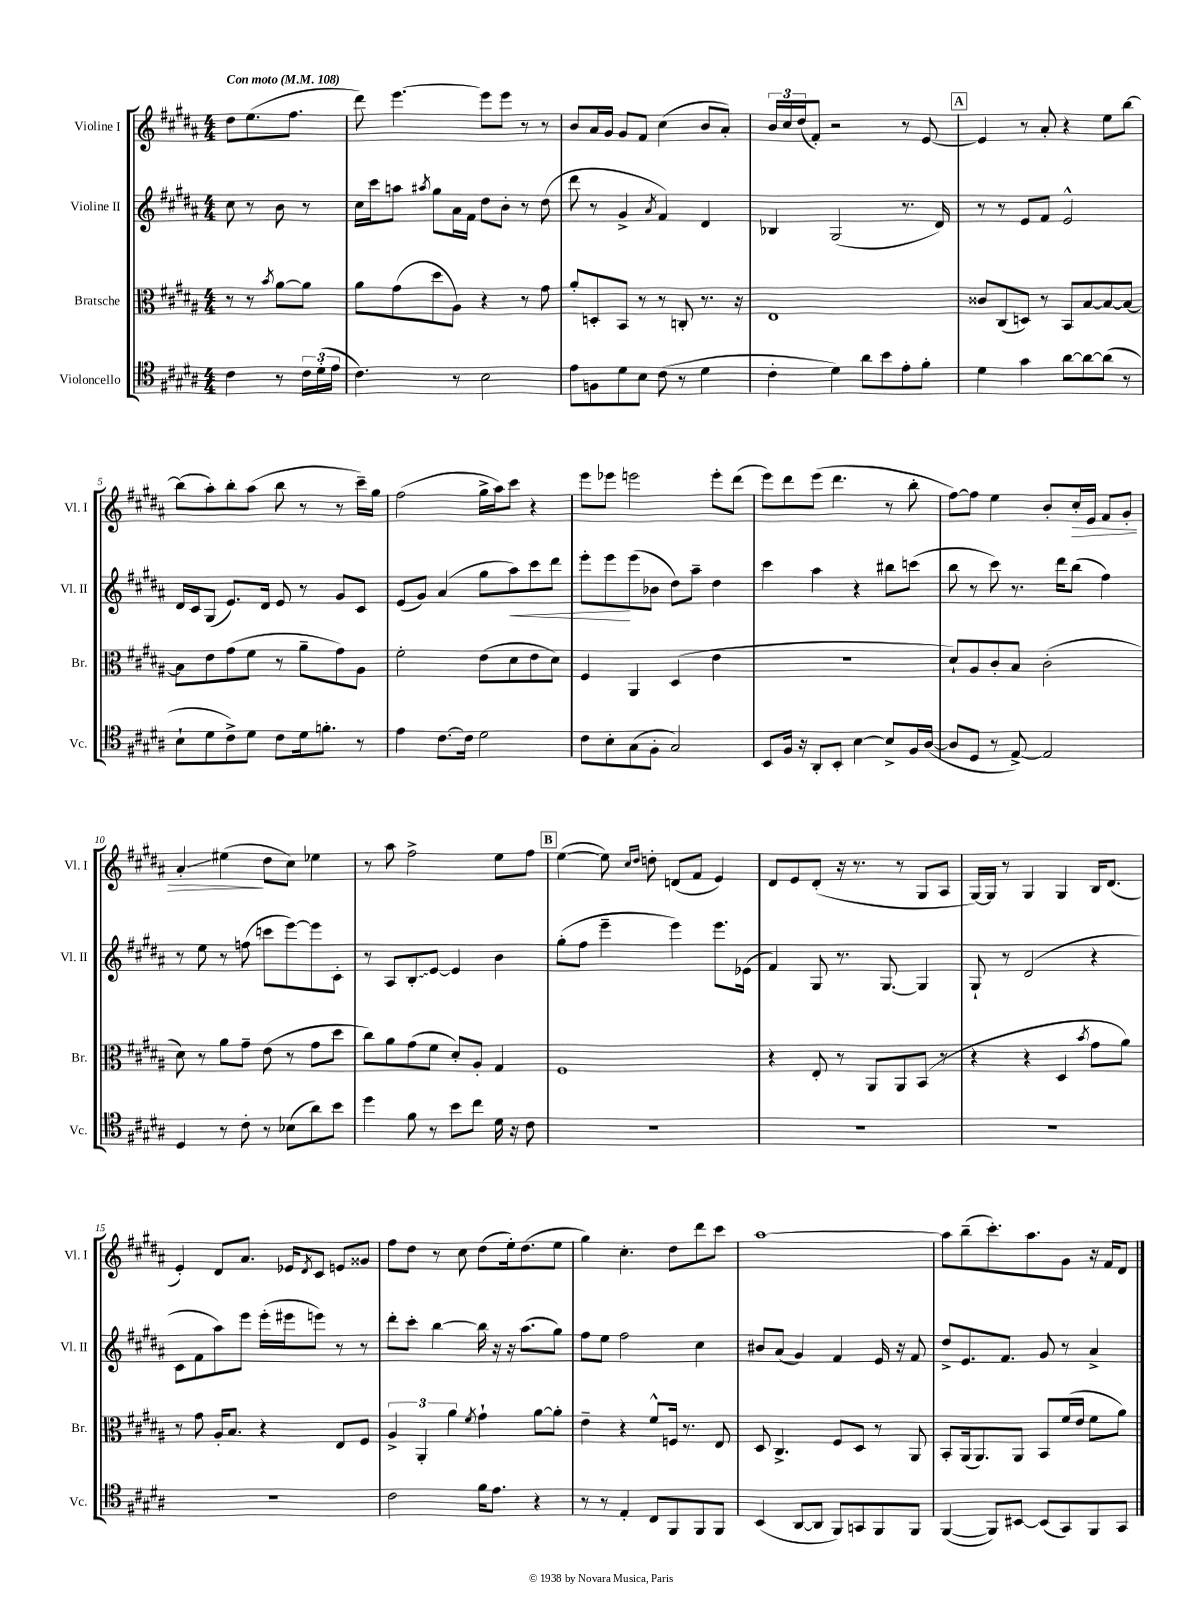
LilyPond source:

<<
\new StaffGroup <<
\new Staff = "s0" \with { instrumentName = "Violine I" shortInstrumentName = "Vl. I" } {
    \clef treble \key b \major \numericTimeSignature \time 4/4 \partial 2 \tempo "Con moto" 4 = 108
    dis''8 e''8.( fis''8. |
    dis'''8) e'''4.~ e'''8 e'''8 r8 r8 |
    b'8 ais'16 gis'16 gis'8 fis'8 cis''4( b'8 ais'8-.) |
    \tuplet 3/2 { b'16 cis''16 dis''16( } fis'8-.) r2 r8 e'8~ |
    \mark \markup { \box "A" } e'4 r8 ais'8-. r4 e''8 b''8~ |
    b''8( ais''8-.) b''8-. ais''8( b''8 r8 r8 cis'''16--) gis''16 |
    fis''2( gis''16-> ais''16) cis'''8 r4 |
    e'''8 ees'''8 e'''2 e'''8-. dis'''8( |
    e'''8) dis'''8 e'''8( dis'''4. r8 b''8-. |
    fis''8~) fis''8 e''4 b'8-. cis''16-.\> e'16 fis'8 gis'8-. |
    ais'4-.\glissando eis''4\!( dis''8 cis''8) ees''4 |
    r8 ais''8 fis''2-> e''8 fis''8 |
    \mark \markup { \box "B" } e''4~( e''8) \grace { cis''16 dis''16 } d''8-. d'8( fis'8 e'4) |
    dis'8 e'8 dis'8-.( r16 r8. r8 gis8 ais8 |
    gis16~) gis16 r8 gis4 gis4 b16 dis'8.( |
    e'4-.) dis'8 ais'8. ees'16 \acciaccatura { dis'8 } cis'8 e'8 gisis'8 |
    fis''8 dis''8 r8 cis''8 dis''8( e''16-.) dis''8.( e''8 |
    gis''4) cis''4.-. dis''8 dis'''8 cis'''8 |
    ais''1~ |
    ais''8 b''8--( cis'''8.-.) ais''8. gis'8 r16 fis'16 dis'8 \bar "|." |
}
\new Staff = "s1" \with { instrumentName = "Violine II" shortInstrumentName = "Vl. II" } {
    \clef treble \key b \major \numericTimeSignature \time 4/4 \partial 2
    cis''8 r8 b'8 r8 |
    cis''16 cis'''16 a''8 \acciaccatura { ais''8 } gis''8 ais'16 fis'16 dis''8 b'8-. r8 dis''8( |
    dis'''8 r8 gis'4-> \acciaccatura { ais'8 } fis'4) dis'4 |
    bes4 gis2( r8. dis'16) |
    \mark \markup { \box "A" } r8 r8 e'8 fis'8 e'2-^ |
    dis'16 cis'16 gis8( e'8.) dis'16 e'8 r8 gis'8 cis'8 |
    e'8( gis'8) ais'4( gis''8 ais''8\<) cis'''8 dis'''8 |
    e'''8-. e'''8\! e'''8( bes'8 dis''8) ais''8-- dis''4 |
    cis'''4 ais''4 r4 bis''8 c'''8( |
    b''8 r8 cis'''8) r8. dis'''16 b''8( fis''4) |
    r8 e''8 r8 f''8( c'''8 e'''8~) e'''8 cis'8-. |
    r8 ais8 \once \override Glissando.style = #'zigzag b8-.\glissando e'8~ e'4 b'4 |
    \mark \markup { \box "B" } gis''8-.( fis''8 e'''4-- e'''4) e'''8. ees'16( |
    fis'4) gis8 r8. gis8.~ gis4 |
    gis8-! r8 dis'2( r4 |
    cis'8 fis'8 ais''8) e'''8 e'''16-.( eis'''16 e'''8) r8 r8 |
    dis'''8-. cis'''8-. b''4~ b''16 r16 r16 ais''8.( gis''8) |
    fis''8 e''8 fis''2 cis''4 |
    bis'8 ais'8( gis'4) fis'4 e'16 r16 fis'8 |
    dis''8-> e'8. fis'8. gis'8 r8 ais'4-> \bar "|." |
}
\new Staff = "s2" \with { instrumentName = "Bratsche" shortInstrumentName = "Br." } {
    \clef alto \key b \major \numericTimeSignature \time 4/4 \partial 2
    r8 r8 \acciaccatura { b'8 } ais'8~ ais'8 |
    ais'8 gis'8( dis''8 ais8) r4 r8 gis'8 |
    ais'8-. d8-. b,8 r8 r8 c8-. r8. r16 |
    e1 |
    \mark \markup { \box "A" } cisis'8 cis8( d8) r8 b,8 b8~ b8~ b8~ |
    b8 e'8 gis'8( fis'8 r8 ais'8-- gis'8) ais8 |
    fis'2-. e'8( dis'8 e'8 dis'8) |
    fis4 ais,4 dis4( e'4 |
    R1 |
    dis'8-!) ais8 cis'8-. b8 cis'2-.( |
    dis'8) r8 ais'8 gis'8-- e'8( r8 gis'8 dis''8 |
    cis''8) ais'8 gis'8( fis'8 dis'8-.) ais8-. gis4 |
    \mark \markup { \box "B" } fis1 |
    r4 e8-. r8 ais,8 ais,8 b,8( r8 |
    r4 r4 dis4 \acciaccatura { b'8 } gis'8 ais'8) |
    r8 gis'8 ais16-. b8. r4 e8 fis8 |
    \tuplet 3/2 { ais4-> ais,4-. ais'4 } \acciaccatura { fis'8 } gis'4-! ais'8~ ais'8-. |
    e'4-- r4 fis'8-^ f16 r8. e8 |
    dis8 cis4.-> fis8 dis8 r8 ais,8 |
    b,8-. ais,16( ais,8.) ais,8 b,8 fis'16( e'16 fis'8 ais'8) \bar "|." |
}
\new Staff = "s3" \with { instrumentName = "Violoncello" shortInstrumentName = "Vc." } {
    \clef tenor \key b \major \numericTimeSignature \time 4/4 \partial 2
    cis'4 r8 \tuplet 3/2 { cis'16 dis'16-.( e'16 } |
    cis'4.) r8 b2 |
    e'8 f8 dis'8 b8 cis'8( r8 dis'4 |
    cis'4-. dis'4) ais'8 b'8 e'8-. fis'8-. |
    \mark \markup { \box "A" } dis'4 gis'4 ais'8~ ais'8~ ais'8( r8 |
    b8-! dis'8 cis'8->) dis'8 cis'8 dis'16 f'8.-. r8 |
    e'4 cis'8.~ cis'16 dis'2 |
    cis'8 b8-. gis8( fis8-. gis2) |
    b,8 fis16 r16 ais,8-. b,8-. b4~ b8-> fis16 ais16~( |
    ais8 dis8 r8 e8~->) e2 |
    dis4 r8 cis'8-. r8 bes8( ais'8) b'8 |
    dis''4 fis'8 r8 b'8 cis''8 dis'16 r16 cis'8 |
    \mark \markup { \box "B" } R1 |
    R1 |
    R1 |
    R1 |
    cis'2 fis'16 e'8. r4 |
    r8 r8 e4-. cis8 fis,8 fis,8 fis,8 |
    b,4( ais,8~ ais,8 fis,8) g,8 fis,8 fis,8 |
    fis,4~( fis,8) bis,8~ bis,8( gis,8) fis,8 gis,8 \bar "|." |
}
>>
>>
